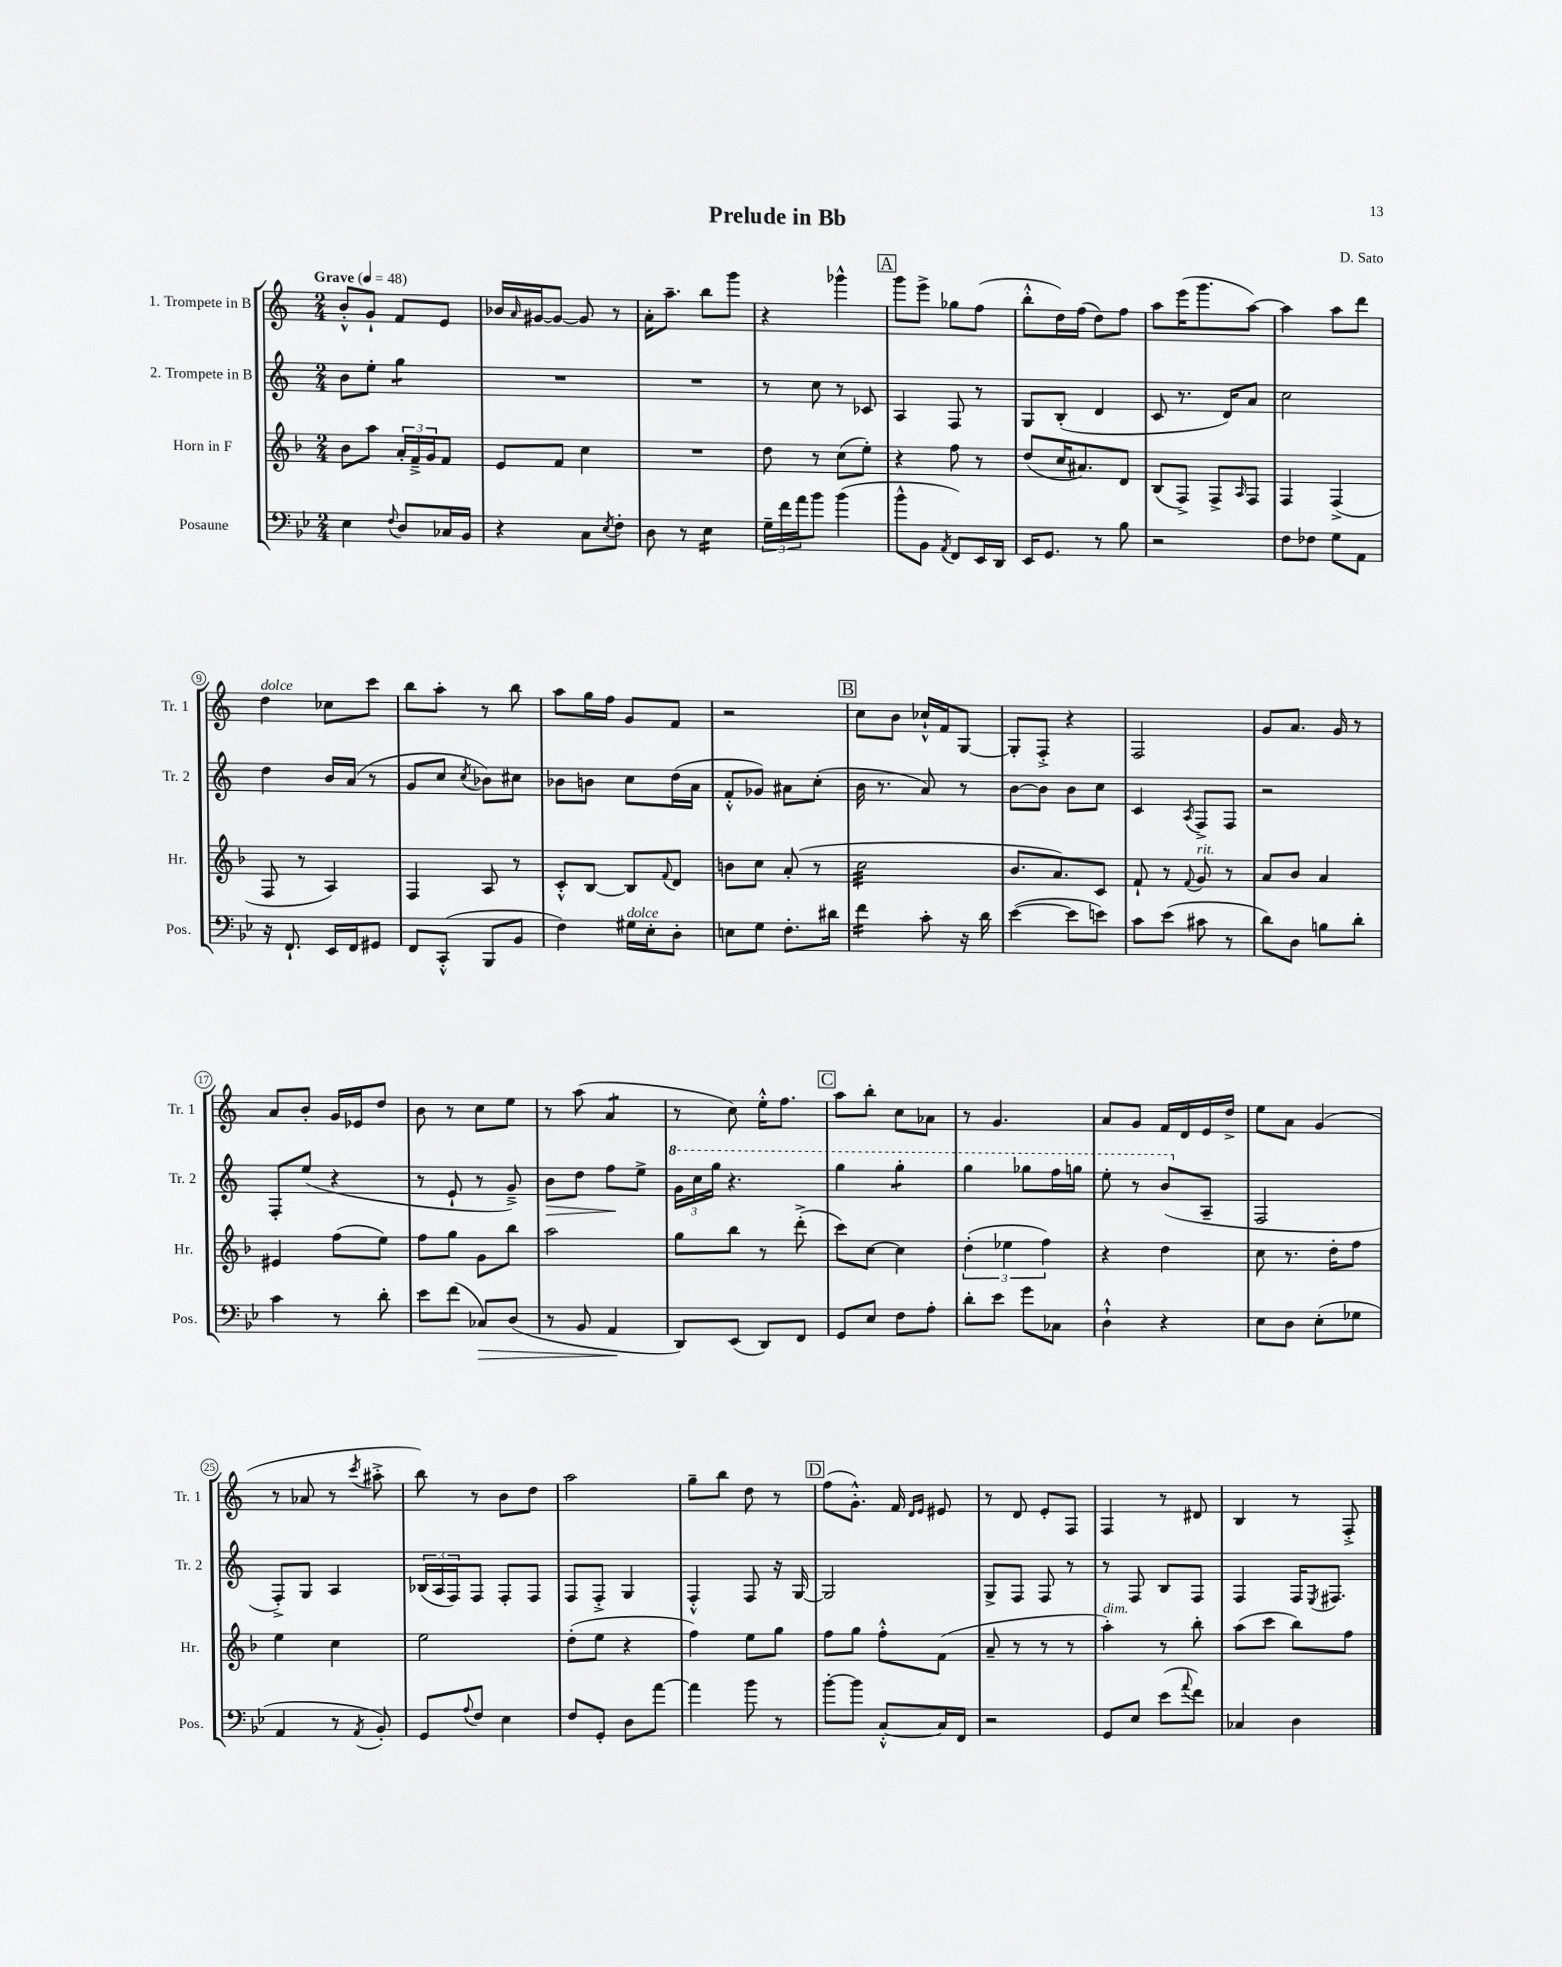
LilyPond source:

\header { title = "Prelude in Bb" composer = "D. Sato" }
<<
\new StaffGroup <<
\new Staff = "s0" \with { instrumentName = "1. Trompete in B" shortInstrumentName = "Tr. 1" } {
    \clef treble \key c \major \numericTimeSignature \time 2/4 \tempo "Grave" 4 = 48
    b'8-.-^ g'8-! f'8 e'8 |
    bes'16 \grace { a'16 } gis'16~ gis'8~ gis'8 r8 |
    a'16-. a''8.-- b''8 g'''8 |
    r4 ges'''4-^ |
    \mark \markup { \box "A" } g'''8 e'''8-> ges''8 f''8( |
    b''8-.-^ d''16) f''16( d''8) f''8 |
    a''8 e'''16( g'''8. a''8~) |
    a''4 a''8 d'''8 |
    d''4^\markup { \italic "dolce" } ces''8 c'''8 |
    b''8 a''8-. r8 b''8 |
    a''8 g''16 f''16 g'8 f'8 |
    r2 |
    \mark \markup { \box "B" } c''8 b'8 ces''16-!-^ f'16 g8~ |
    g8-. f8-.-> r4 |
    f2 |
    g'8 a'8. g'16 r8 |
    a'8 b'8-. g'16 ees'16 d''8 |
    b'8 r8 c''8 e''8 |
    r8 a''8( a'4:8 |
    r8 c''8) e''16-.-^ f''8. |
    \mark \markup { \box "C" } a''8 b''8-. c''8 aes'8 |
    r8 g'4. |
    a'8 g'8 f'16 d'16 e'16 d''16-> |
    e''8 a'8 g'4( |
    r8 aes'8 r8 \acciaccatura { c'''8 } ais''8-.-> |
    b''8) r8 b'8 d''8 |
    a''2 |
    g''8-- b''8 d''8 r8 |
    \mark \markup { \box "D" } f''8( g'8.-.-^) f'16 \grace { d'16 e'16 } eis'8 |
    r8 d'8 e'8-. f8 |
    f4 r8 dis'8 |
    b4 r8 f8-.-> \bar "|." |
}
\new Staff = "s1" \with { instrumentName = "2. Trompete in B" shortInstrumentName = "Tr. 2" } {
    \clef treble \key c \major \numericTimeSignature \time 2/4
    b'8 e''8-. g''4:8 |
    R2 |
    R2 |
    r8 c''8 r8 ces'8 |
    \mark \markup { \box "A" } a4 f8 r8 |
    g8 b8-.( d'4 |
    c'8 r8. d'16) a'8 |
    c''2 |
    d''4 b'16 a'16( r8 |
    g'8 c''8 \acciaccatura { c''8 } bes'8) cis''8 |
    bes'8 b'8 c''8 d''16( a'16 |
    f'8-.-^ ges'8) ais'8 c''8-.( |
    \mark \markup { \box "B" } b'16 r8. a'8) r8 |
    b'8~ b'8 b'8 c''8 |
    c'4 \acciaccatura { a8 } f8-> f8 |
    r2 |
    f8-. e''8( r4 |
    r8 e'8-! r8 g'8--->) |
    b'8\> d''8 f''8\! e''8-> |
    \tuplet 3/2 { \ottava #1 g''16 c'''16 g'''16 } r4. |
    \mark \markup { \box "C" } g'''4 g'''4:8-. |
    g'''4 ges'''8 f'''16 g'''16 |
    e'''8-. r8 b''8( \ottava #0 a8-- |
    f2 |
    f8-.->) g8 a4 |
    \tuplet 3/2 { bes16( a16 f16) } f8 f8-. f8 |
    f8 f8-.-> g4 |
    f4-.-^ f8 r16 g16~ |
    \mark \markup { \box "D" } g2 |
    g8-> f8 f8 r8 |
    r8 f8 b8 f8 |
    f4 f16 \acciaccatura { e8 } fis8. \bar "|." |
}
\new Staff = "s2" \with { instrumentName = "Horn in F" shortInstrumentName = "Hr." } {
    \clef treble \key f \major \numericTimeSignature \time 2/4
    bes'8 a''8 \tuplet 3/2 { a'16-. f'16---> g'16 } f'8 |
    e'8 f'8 c''4 |
    R2 |
    d''8 r8 c''8( e''8-.) |
    \mark \markup { \box "A" } r4 f''8 r8 |
    d''8( c''16 ais'8.) d'8 |
    bes8( f8->) f8-> \grace { a16 } f8 |
    f4 f4->( |
    f8 r8 a4) |
    f4 a8 r8 |
    c'8-.-^ bes8~ bes8 \appoggiatura { f'8 } d'8 |
    b'8 c''8 a'8-.( r8 |
    \mark \markup { \box "B" } c''2:32 |
    bes'8. a'8.) c'8 |
    f'8-! r8 \appoggiatura { f'8 } g'8^\markup { \italic "rit." } r8 |
    a'8 bes'8 a'4 |
    eis'4 f''8( e''8) |
    f''8 g''8 g'8 bes''8 |
    a''2 |
    g''8 bes''8 r8 d'''8-.->( |
    \mark \markup { \box "C" } c'''8) c''8~ c''4 |
    \tuplet 3/2 { d''4-.( ees''4 f''4) } |
    r4 d''4 |
    c''8 r8. d''16-. f''8 |
    e''4 c''4 |
    e''2 |
    d''8-.( e''8 r4 |
    f''4) e''8 g''8 |
    \mark \markup { \box "D" } f''8 g''8 f''8-.-^ f'8( |
    a'8-- r8 r8 r8 |
    a''4-.^\markup { \italic "dim." }) r8 bes''8-. |
    a''8( c'''8 bes''8) f''8 \bar "|." |
}
\new Staff = "s3" \with { instrumentName = "Posaune" shortInstrumentName = "Pos." } {
    \clef bass \key bes \major \numericTimeSignature \time 2/4
    ees4 \appoggiatura { f8 } d8 ces16 bes,16 |
    r4 c8 \acciaccatura { ees8 } f8-. |
    d8 r8 ees4:16 |
    \tuplet 3/2 { g16-- f'16 a'16 } bes'8 bes'4( |
    \mark \markup { \box "A" } bes'8-^ bes,8 \acciaccatura { a,8 } f,8) ees,16 d,16 |
    ees,16 g,8. r8 bes8 |
    r2 |
    f8 fes8 g8 a,8 |
    r16 f,8.-! ees,16 f,16 gis,8 |
    f,8 c,8-.-^( bes,,8 bes,8 |
    f4) gis16^\markup { \italic "dolce" } ees16-. d8-. |
    e8 g8 f8.-. dis'16 |
    \mark \markup { \box "B" } f'4:16 c'8-. r16 d'16 |
    ees'4~( ees'8 e'8) |
    c'8 ees'8( cis'8 r8 |
    d'8) d8 b8 d'8-. |
    c'4 r8 d'8-. |
    ees'8 f'8( ces8\>) d8( |
    r8 bes,8 a,4\! |
    d,8) ees,8( d,8) f,8 |
    \mark \markup { \box "C" } g,8 ees8 f8 a8-. |
    d'8-. ees'8 g'8 ces8 |
    d4-!-^ r4 |
    ees8 d8 ees8-.( ges8 |
    a,4 r8 \acciaccatura { a,8 } bes,8-.) |
    g,8 \appoggiatura { a8 } f8 ees4 |
    f8 g,8-. d8 a'8~ |
    a'4 bes'8 r8 |
    \mark \markup { \box "D" } bes'8~-. bes'8 c8~-.-^ c16 f,16 |
    r2 |
    g,8 ees8 ees'8( \appoggiatura { a'8 } f'8) |
    ces4 d4 \bar "|." |
}
>>
>>
\layout { \context { \Score \override BarNumber.stencil = #(make-stencil-circler 0.1 0.3 ly:text-interface::print) } }
